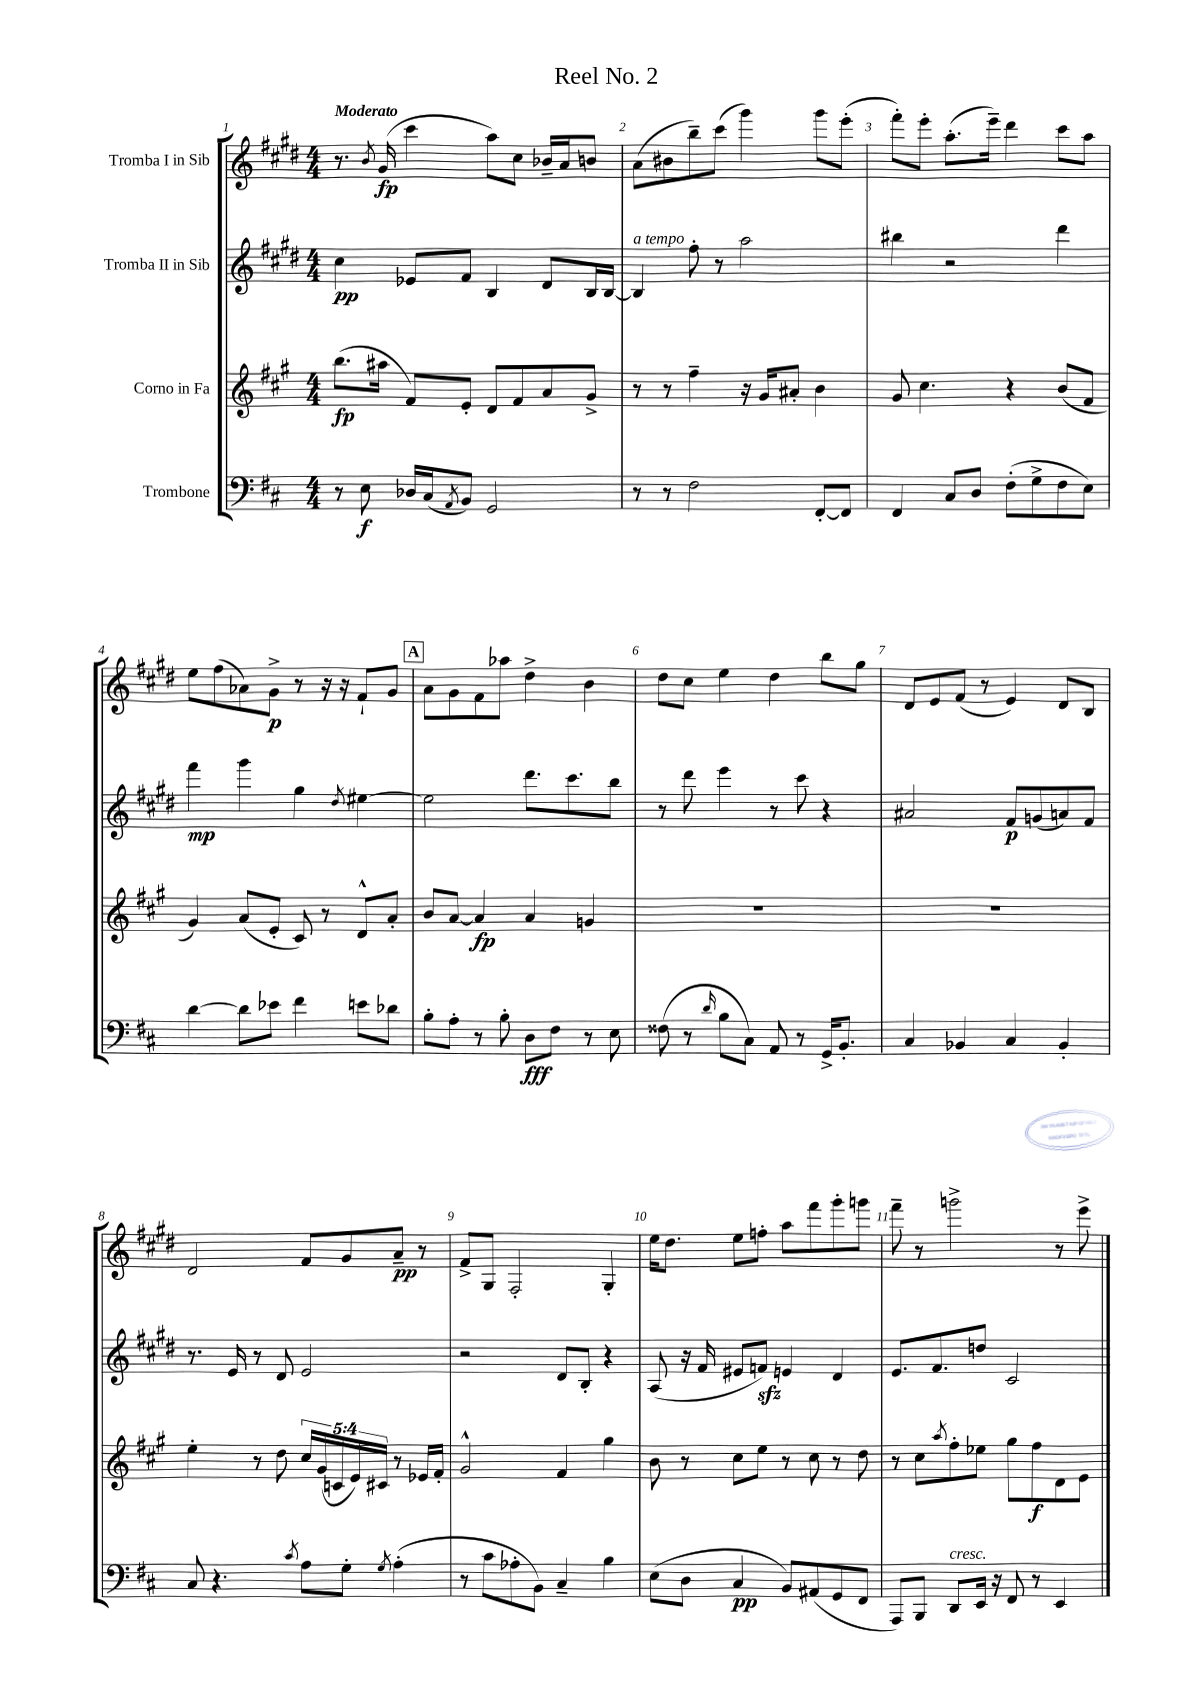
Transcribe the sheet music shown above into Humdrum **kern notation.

**kern	**kern	**kern	**kern
*staff4	*staff3	*staff2	*staff1
*clefF4	*clefG2	*clefG2	*clefG2
*k[f#c#]	*k[f#c#g#]	*k[f#c#g#d#]	*k[f#c#g#d#]
*M4/4	*M4/4	*M4/4	*M4/4
8r	(8.bb\L	4cc#\	8.r
8E\	.	.	.
.	.	.	8qb/
.	16aa#\Jk	.	(16g#/
16D-/LL	8f#/L)	8e-/L	4ccc#\
(16C#/J	.	.	.
8qAA/	.	.	.
8BB/J)	8e'/J	8f#/J	.
2GG/	8d/L	4B/	8aa\L)
.	8f#/	.	8cc#\J
.	8a/	8d#/L	16b-~/LL
.	.	.	16a/J
.	8g#^/J	16B/L	8b/J
.	.	[16B/JJ	.
=	=	=	=
8r	8r	4B/]	(8a\L
8r	8r	.	8b#\
2F#\	4ff#~\	8ff#'\	8bb~\)
.	.	8r	(8ccc#\J
.	16r	2aa\	4ggg#\)
.	16g#/LK	.	.
.	8a#'/J	.	.
[8FF#'/L	4b\	.	8ggg#\L
8FF#/]J	.	.	(8eee'\J
=	=	=	=
4FF#/	8g#/	4bb#\	8fff#'\L)
.	4.cc#\	.	8eee'\J
8C#/L	.	2r	(8.aa'\L
8D/J	.	.	.
.	.	.	16eee~\Jk)
(8F#'\L	4r	.	4ddd#\
8G^\	.	.	.
8F#\	(8b/L	4ddd#\	8ccc#\L
8E\J)	8f#/J	.	8aa\J
=	=	=	=
[4d\	4g#/)	4fff#\	8ee\L
.	.	.	(8ff#\
8d\]L	(8a/L	4ggg#\	8a-\)
8e-\J	8e'/J	.	8g#^\J
4f#\	8c#/)	4gg#\	8r
.	8r	.	16r
.	.	.	16r
.	.	8qdd#/	.
8e\L	8d^^/L	[4ee#\	8f#`/L
8d-\J	8a'/J	.	8g#/J
=	=	=	=
8B'\L	8b/L	2ee#\]	8a\L
8A'\J	[8a/J	.	8g#\
8r	4a/]	.	8f#\
8B'\	.	.	8aa-\J
8D\L	4a/	8.ddd#\L	4dd#^\
8F#\J	.	.	.
.	.	8.ccc#\	.
8r	4g/	.	4b\
8E\	.	8bb\J	.
=	=	=	=
(8F##\	1r	8r	8dd#\L
8r	.	8ddd#\	8cc#\J
16qqd/	.	.	.
8B\L	.	4eee\	4ee\
8C#\J)	.	.	.
8AA/	.	8r	4dd#\
8r	.	8ccc#\	.
16GG^/LK	.	4r	8bb\L
8.BB'/J	.	.	.
.	.	.	8gg#\J
=	=	=	=
4C#/	1r	2a#/	8d#/L
.	.	.	8e/
4BB-/	.	.	(8f#/J
.	.	.	8r
4C#/	.	8f#/L	4e/)
.	.	(8g/	.
4BB-'/	.	8a/)	8d#/L
.	.	8f#/J	8B/J
=	=	=	=
8C#/	4ee'\	8.r	2d#/
4.r	.	.	.
.	.	16e/	.
.	8r	8r	.
.	8dd\	8d#/	.
8qc#/	.	.	.
8A\L	20cc#/LL	2e/	8f#/L
.	(20g#/	.	.
.	20c/	.	.
8G'\J	.	.	8g#/
.	20e/)	.	.
.	20c#/JJ	.	.
8qG/	.	.	.
(4A'\	8r	.	8a~/J
.	16e-/LL	.	8r
.	16f#'/JJ	.	.
=	=	=	=
8r	2g#^^/	2r	8f#^/L
8c#\L	.	.	8G#/J
8A-'\	.	.	2F#'/
8BB\J)	.	.	.
4C#~/	4f#/	8d#/L	.
.	.	8B'/J	.
4B\	4gg#\	4r	4G#'/
=	=	=	=
(8E\L	8b\	(8A/	16ee\LK
.	.	.	8.dd#\J
8D\J	8r	16r	.
.	.	16f#/	.
4C#/	8cc#\L	8e#/L	8ee\L
.	8ee\J	8f/J)	8ff'\J
8BB/L)	8r	4e/	8aa\L
(8AA#/	8cc#\	.	8fff#\
8GG/	8r	4d#/	8ggg#'\
8FF#/J	8dd\	.	8ggg\J
=	=	=	=
8AAA/L)	8r	8.e/L	8fff#~\
8BBB/J	8cc#\L	.	8r
.	.	8.f#/	.
.	8qaa/	.	.
8DD/L	8ff#'\	.	2ggg^\
16EE/Jk	8ee-\J	8dd/J	.
16r	.	.	.
8FF#/	8gg#\L	2c#/	.
8r	8ff#\	.	.
4EE/	8d\	.	8r
.	8e\J	.	8eee^\
==	==	==	==
*-	*-	*-	*-
